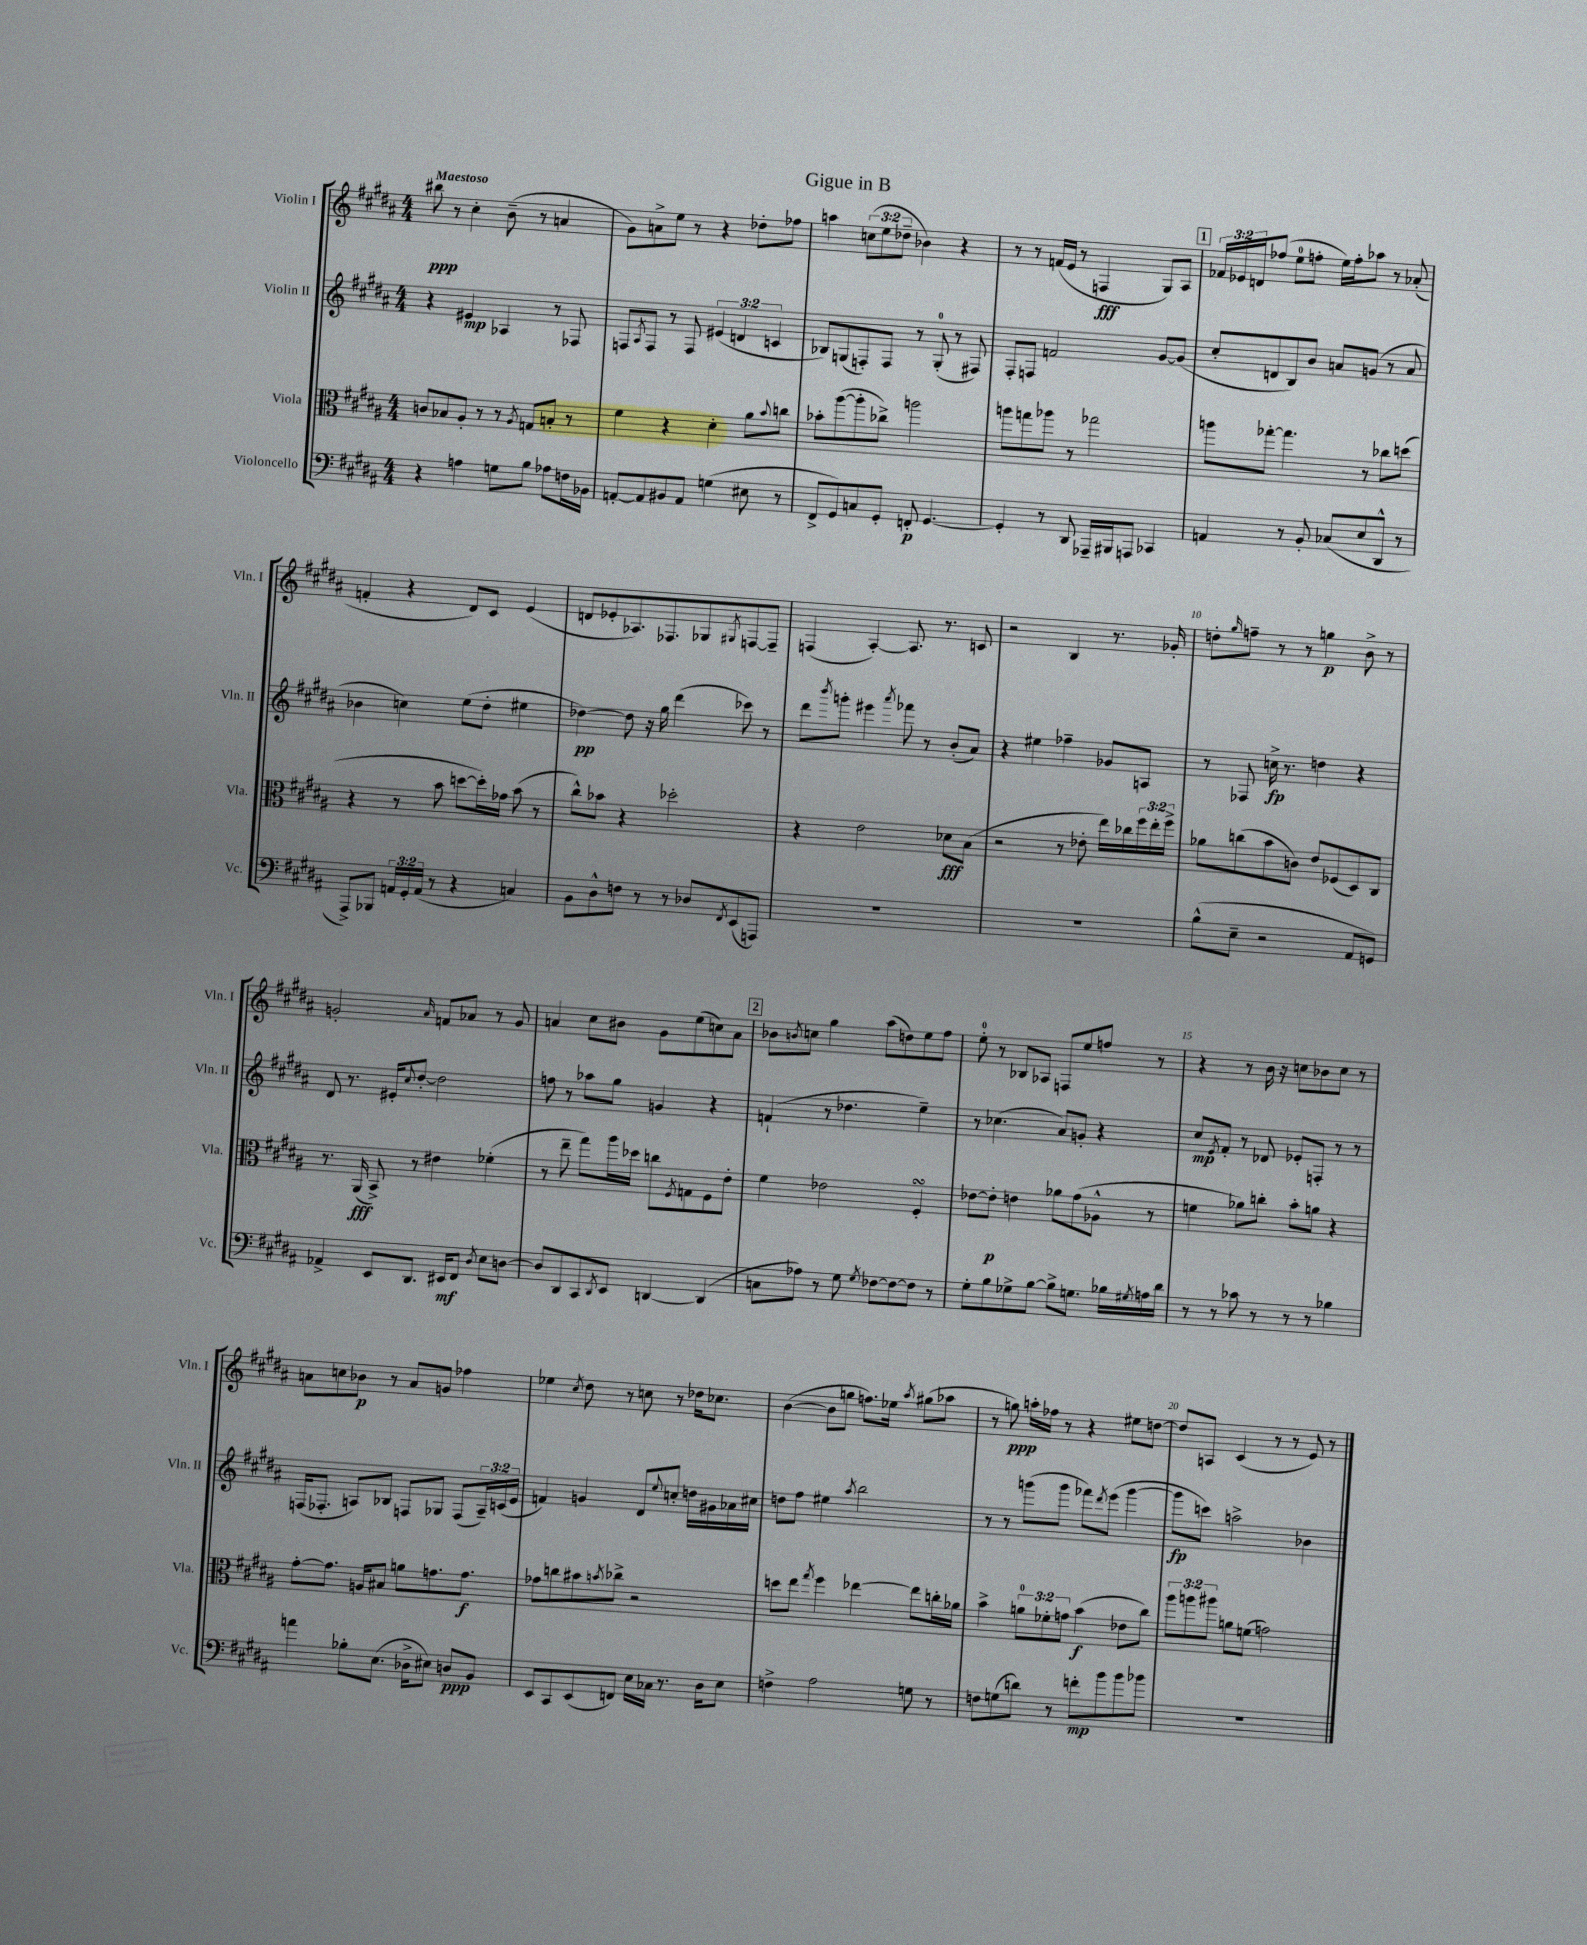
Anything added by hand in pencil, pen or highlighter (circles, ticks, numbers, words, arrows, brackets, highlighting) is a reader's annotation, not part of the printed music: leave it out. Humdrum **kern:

**kern	**dynam	**kern	**dynam	**kern	**dynam	**kern	**dynam
*part4	*part4	*part3	*part3	*part2	*part2	*part1	*part1
*staff4	*staff4	*staff3	*staff3	*staff2	*staff2	*staff1	*staff1
*I"Violoncello	*	*I"Viola	*	*I"Violin II	*	*I"Violin I	*
*I'Vc.	*	*I'Vla.	*	*I'Vln. II	*	*I'Vln. I	*
*clefF4	*	*clefC3	*	*clefG2	*	*clefG2	*
*k[f#c#g#d#a#]	*	*k[f#c#g#d#a#]	*	*k[f#c#g#d#a#]	*	*k[f#c#g#d#a#]	*
*M4/4	*	*M4/4	*	*M4/4	*	*M4/4	*
=1	=1	=1	=1	=1	=1	=1	=1
!	!	!	!	!	!	!LO:TX:a:B:t=Maestoso	!
4r	.	8cn/L	.	4r	.	8bb#X\	ppp
.	.	8B-X/	.	.	.	8r	.
4An\	.	8A#'/J	.	4e#X/	mp	4cc#'\	.
.	.	8r	.	.	.	.	.
8Gn\L	.	8r	.	4A-X/	.	(8b~\	.
.	.	8qA#/	.	.	.	.	.
8B\J	.	8Gn/L	.	.	.	8r	.
8A-X\L	.	8Bn'/J	.	8r	.	4an/	.
16Fn\L	.	8r	.	8F-X/	.	.	.
16BB-X\JJ	.	.	.	.	.	.	.
=2	=2	=2	=2	=2	=2	=2	=2
[8AAn'/L	.	4f#\	.	8Fn/L	.	8g#\L)	.
.	.	.	.	8qA#/	.	.	.
8AA/]	.	.	.	8F/J	.	8an^\	.
8BB#X/	.	4r	.	8r	.	8ee\J	.
8AA/J	.	.	.	8F/	.	8r	.
(4Gn\	.	4d#'\	.	(6e#X/	.	4r	.
.	.	.	.	6dn/	.	.	.
8E#X\	.	8a#\L	.	.	.	8dd-X'\L	.
.	.	.	.	6cn/	.	.	.
.	.	8qqb/	.	.	.	.	.
8r	.	8ccn\J	.	.	.	8ff-X\J	.
=3	=3	=3	=3	=3	=3	=3	=3
8FF#^/L	.	8b-X'\L	.	8B-X/L)	.	4aan\	.
8GG#/)	.	([8aa#\	.	(8Gn/	.	.	.
8Cn/	.	8aa#'\]	.	8Fn'/)	.	(12ccn\L	.
.	.	.	.	.	.	12ee\	.
8GG#'/J	.	8cc-X^\J)	.	8F/J	.	.	.
.	.	.	.	.	.	12dd-X~\J	.
8FFn'/	p	2aan\	.	8r	.	4b-X\)	.
[4.GG#/	.	.	.	(8G'/	.	.	.
.	.	.	.	8r	.	4r	.
.	.	.	.	8F#X/)	.	.	.
=4	=4	=4	=4	=4	=4	=4	=4
4GG#'/]	.	8aan\L	.	8F#'/L	.	8r	.
.	.	8ggn\	.	8Fn/J	.	8r	.
8r	.	8aa-X\J	.	2fn/	.	(16fn/LL	.
.	.	.	.	.	.	16e/JJ	.
8DD#/	.	8r	.	.	.	8r	.
16AAA-X~/LL	.	2gg-X\	.	.	.	4Fn/	fff
16BBB#X/J	.	.	.	.	.	.	.
8AAAn/J	.	.	.	.	.	.	.
4CC-X/	.	.	.	[8g#/L	.	8G#/L)	.
.	.	.	.	(8g#/J]	.	8A#/J	.
!!LO:REH:place=s1:t=1
=5	=5	=5	=5	=5	=5	=5	=5
4AAn/	.	8aan\L	.	8cc#'/L	.	24f-X/LL	.
.	.	.	.	.	.	24e-X/	.
.	.	.	.	.	.	24dn/J	.
.	.	[8gg-X'\J	.	8dn/	.	(8ff-X/J	.
8r	.	4.gg-\]	.	8B/)	.	8ee\L	.
8BB'/	.	.	.	8b/J	.	8ffn'\J	.
(8C-X/L	.	.	.	8an/L	.	16ee\LL)	.
.	.	.	.	.	.	16ff'\J	.
8E/	.	8r	.	(8gn/J	.	8aa-X\J	.
8DD#^^/J	.	8cc-X\L	.	8r	.	8r	.
8r	.	(8ddn\J	.	8a/	.	(8a-X'/	.
!!LO:LB:g=z
=6	=6	=6	=6	=6	=6	=6	=6
8AAA#^/L)	.	4r	.	4b-X\	.	4fn'/	.
8BBB-X/J	.	.	.	.	.	.	.
24AAn/LL	.	8r	.	4ccn\)	.	4r	.
24GG#'/	.	.	.	.	.	.	.
(24AA/JJ	.	.	.	.	.	.	.
8r	.	8b\	.	.	.	.	.
4r	.	[8ddn\L	.	(8ee\L	.	8d#/L)	.
.	.	16dd'\L])	.	8dd#'\J	.	8c#/J	.
.	.	16g-X\JJ	.	.	.	.	.
4Cn/)	.	(8b\	.	4ee#X\	.	(4e/	.
.	.	8r	.	.	.	.	.
=7	=7	=7	=7	=7	=7	=7	=7
8BB\L	.	8cc#^^\L)	.	[4dd-X\)	pp	8dn/L	.
8D#^^\	.	8b-X\J	.	.	.	8e-X'/	.
8Fn\J	.	4r	.	8dd-\]	.	8.A-X/)	.
8r	.	.	.	16r	.	.	.
.	.	.	.	16gg#\	.	8.F-X/	.
8r	.	2dd-X'\	.	(4ddd#\	.	.	.
8D-X/L	.	.	.	.	.	8G-X/	.
8qFF#/	.	.	.	.	.	8qG#X/	.
(8EE/	.	.	.	8ccc-X\)	.	[8Fn/	.
8AAAn/J)	.	.	.	8r	.	8F~/J]	.
=8	=8	=8	=8	=8	=8	=8	=8
1r	.	4r	.	8ddd#\L	.	(4Fn/	.
.	.	.	.	8qbbb/	.	.	.
.	.	.	.	8gggn'\J	.	.	.
.	.	2e\	.	4eee#X\	.	[4A#'/)	.
.	.	.	.	8qaaa#/	.	.	.
.	.	.	.	8fff-X\	.	8.A#/]	.
.	.	.	.	8r	.	.	.
.	.	.	.	.	.	8.r	.
.	.	8d-X\L	fff	(8b'/L	.	.	.
.	.	(8B\J	.	8a#/J)	.	8cn/	.
=9	=9	=9	=9	=9	=9	=9	=9
1r	.	2r	.	4r	.	2r	.
.	.	.	.	4ee#X\	.	.	.
.	.	8r	.	4ff-X~\	.	4B/	.
.	.	8e-X'\	.	.	.	.	.
.	.	16ee\LL)	.	8g-X/L	.	8.r	.
.	.	16cc-X\	.	.	.	.	.
.	.	24ff#\	.	8An/J	.	.	.
.	.	24ee'\	.	.	.	.	.
.	.	.	.	.	.	16g-X'/	.
.	.	24ff#^\JJ	.	.	.	.	.
=10	=10	=10	=10	=10	=10	=10	=10
(8B^^\L	.	8a-X\L	.	8r	.	8ddn'\L	.
.	.	.	.	.	.	16qqgg#/	.
8E~\J	.	(8ccn\	.	8F-X/	.	8ffn~\J	.
2r	.	8b\	.	16ccn^\	fp	8r	.
.	.	.	.	8.r	.	.	.
.	.	8cn\J)	.	.	.	8r	.
.	.	8e/L	.	4ddn\	.	4ggn\	p
.	.	(8F-X/	.	.	.	.	.
8AA#/L	.	8D#/)	.	4r	.	8b^\	.
8GGn/J)	.	8C#/J	.	.	.	8r	.
!!LO:LB:g=z
=11	=11	=11	=11	=11	=11	=11	=11
4AA-X^/	.	8.r	.	8d#/	.	2gn'/	.
.	.	.	.	8.r	.	.	.
.	.	(16AA#/	fff	.	.	.	.
8EE/L	.	8BB^/)	.	.	.	.	.
.	.	.	.	16e#X'/KL	.	.	.
.	.	.	.	8qqcc#/	.	.	.
8.DD#/J	.	8r	.	[8dd#'/J	.	.	.
.	.	.	.	.	.	16qqa#/	.
.	.	4e#X\	.	2dd#\]	.	8fn/L	.
16EE#X/KL	mf	.	.	.	.	.	.
8FF#/J	.	.	.	.	.	8a-X/J	.
8qD#/	.	.	.	.	.	.	.
8E\L	.	(4f-X'\	.	.	.	8r	.
[8Dn\J	.	.	.	.	.	8g/	.
=12	=12	=12	=12	=12	=12	=12	=12
8D/L]	.	8r	.	8ffn\	.	4an/	.
8DD#/	.	8ee~\	.	8r	.	.	.
8CC#/	.	8gg#\L)	.	8aa-X\L	.	8cc#\L	.
8qDD#/	.	.	.	.	.	.	.
8EE/J	.	16aa#\L	.	8gg#\J	.	8b#X\J	.
.	.	16dd-X\JJ	.	.	.	.	.
[4DDn/	.	8ccn\L	.	4gn/	.	8g#\L	.
.	.	8qF#/	.	.	.	.	.
.	.	8Gn\	.	.	.	(8ee\	.
(4DD/]	.	8F#\	.	4r	.	8ccn\)	.
.	.	8e'\J	.	.	.	8a\J	.
!!LO:REH:place=s1:t=2
=13	=13	=13	=13	=13	=13	=13	=13
8Cn\L	.	4f#\	.	(4fn`/	.	8b-X\L	.
.	.	.	.	.	.	8qbn/	.
8A-X\J)	.	.	.	.	.	8ccn\J	.
8r	.	2e-X\	.	8r	.	4gg#\	.
8G#\	.	.	.	4.dd-X\	.	.	.
8qG#/	.	.	.	.	.	.	.
[8F-X\L	.	.	.	.	.	(8aa#\L	.
8F-\_	.	.	.	.	.	8ddn\)	.
8F-\J]	.	4F#sSSS'/	.	4ee~\)	.	8ee\	.
8r	.	.	.	.	.	8ff#\J	.
=14	=14	=14	=14	=14	=14	=14	=14
8G#'\L	.	[8e-X\L	.	8r	.	8ee'\	.
8B\	.	8e-'\J]	p	(4.cc-X\	.	8r	.
8G-X^\	.	4en\	.	.	.	8B-X/L	.
[8B\J	.	.	.	.	.	8A-X/J	.
8B^\L]	.	8a-X\L	.	8a#/L)	.	8Fn/L	.
8.Gn\J	.	(8g#\	.	8gn'/J	.	8ee/	.
.	.	8A-X^^\J	.	4r	.	8ffn/J	.
16B-X\LL	.	.	.	.	.	.	.
8qG#X/	.	.	.	.	.	.	.
16An\	.	8r	.	.	.	8r	.
16d#\JJ	.	.	.	.	.	.	.
=15	=15	=15	=15	=15	=15	=15	=15
8r	.	4fn\	.	8cc#/L	mp	4r	.
.	.	.	.	8qe/	.	.	.
8r	.	.	.	8f#'/J	.	.	.
8c-X\	.	8a-X\L)	.	8r	.	8r	.
8r	.	8ccn'\J	.	8d-X/	.	16b\	.
.	.	.	.	.	.	16r	.
8r	.	8b'\L	.	8e-X'/L	.	8ccn\L	.
8r	.	8an\J	.	8Fn'/J	.	8b-X\	.
4B-X\	.	4r	.	8r	.	8cc\J	.
.	.	.	.	8r	.	8r	.
!!LO:LB:g=z
=16	=16	=16	=16	=16	=16	=16	=16
4an\	.	[8g#'\L	.	(16Fn/KL	.	8an\L	.
.	.	.	.	8.F-X'/J	.	.	.
.	.	8.g#\J]	.	.	.	8ccn\	.
8B-X'\L	.	.	.	8An/L)	.	8b-X\J	p
.	.	16An/KL	.	.	.	.	.
(8.E\J	.	8B#X/J	.	8B-X/J	.	8r	.
.	.	8an\L	.	8Fn/L	.	8a/L	.
16D-X^\KL	.	.	.	.	.	.	.
8E#X\J)	.	8.gn\	.	8G-X/J	.	8gn/J	.
8Dn/L	ppp	.	.	(8F/L	.	4ff-X\	.
.	.	8.g\J	f	.	.	.	.
8BB/J	.	.	.	24A~/L)	.	.	.
.	.	.	.	(24cn/	.	.	.
.	.	.	.	24e/JJ	.	.	.
=17	=17	=17	=17	=17	=17	=17	=17
8EE/L	.	8g-X\L	.	4fn/)	.	4ee-X\	.
8CC#/	.	8ccn\	.	.	.	.	.
.	.	.	.	.	.	8qcc#/	.
(8EE/	.	8b#X\	.	4gn/	.	8dd#\	.
.	.	8qbn/	.	.	.	.	.
8FFn/J)	.	8cc-X^\J	.	.	.	8r	.
16E\LL	.	2r	.	8d#/L	.	8ccn\	.
16C-X\JJ	.	.	.	.	.	.	.
.	.	.	.	8qqee/	.	.	.
8.r	.	.	.	8ccn'/J	.	8r	.
.	.	.	.	16ddn\LL	.	16dd-X\KL	.
16D#\KL	.	.	.	16g#X\	.	8.cc-X\J	.
8E\J	.	.	.	16a-X\	.	.	.
.	.	.	.	16cc#X\JJ	.	.	.
=18	=18	=18	=18	=18	=18	=18	=18
4Fn^\	.	8ddn\L	.	8ddn\L	.	([4b\	.
.	.	8ee\J	.	8ff#\J	.	.	.
.	.	8qgg#/	.	.	.	.	.
2A#\	.	4ff#\	.	4ee#X\	.	8b\L]	.
.	.	.	.	.	.	8ggn\J	.
.	.	.	.	8qaa#/	.	.	.
.	.	[4ee-X\	.	2bb\	.	8.ffn\L)	.
.	.	.	.	.	.	16ee-X\Jk	.
.	.	.	.	.	.	8qaa#/	.
8Gn\	.	8ee-\L]	.	.	.	(8gg#X\L	.
8r	.	16ccn'\L	.	.	.	8aa-X\J	.
.	.	16a-X\JJ	.	.	.	.	.
=19	=19	=19	=19	=19	=19	=19	=19
8Fn\L	.	4b^\	.	8r	.	8r	.
(8Gn\	.	.	.	8r	.	8ggn\)	ppp
8dn\J)	.	12an\L	.	(8gggn\L	.	16aan'\LL	.
.	.	.	.	.	.	16ff-X\JJ	.
.	.	12f-X'\	.	.	.	.	.
8r	.	.	.	8ggg\J	.	8r	.
.	.	12gn\J	.	.	.	.	.
8fn'\L	mp	(4b\	f	8fff-X\L)	.	4r	.
.	.	.	.	8qddd#/	.	.	.
8b\	.	.	.	(8eee\J	.	.	.
8b\	.	8e-X\L	.	[4ggg\	.	8ee#X\L	.
8b-X\J	.	8cc#\J)	.	.	.	[8ddn\J	.
=20	=20	=20	=20	=20	=20	=20	=20
1r	.	12aa#\L	.	8ggg\L]	fp	8dd/L]	.
.	.	12aan\	.	.	.	.	.
.	.	.	.	8cccn\J)	.	8An/J	.
.	.	12aa#X\J	.	.	.	.	.
.	.	8an\L	.	2aan^\	.	(4c#/	.
.	.	(8fn\J	.	.	.	.	.
.	.	2gn\)	.	.	.	8r	.
.	.	.	.	.	.	8r	.
.	.	.	.	4b-X\	.	8e/)	.
.	.	.	.	.	.	8r	.
==	==	==	==	==	==	==	==
*-	*-	*-	*-	*-	*-	*-	*-
